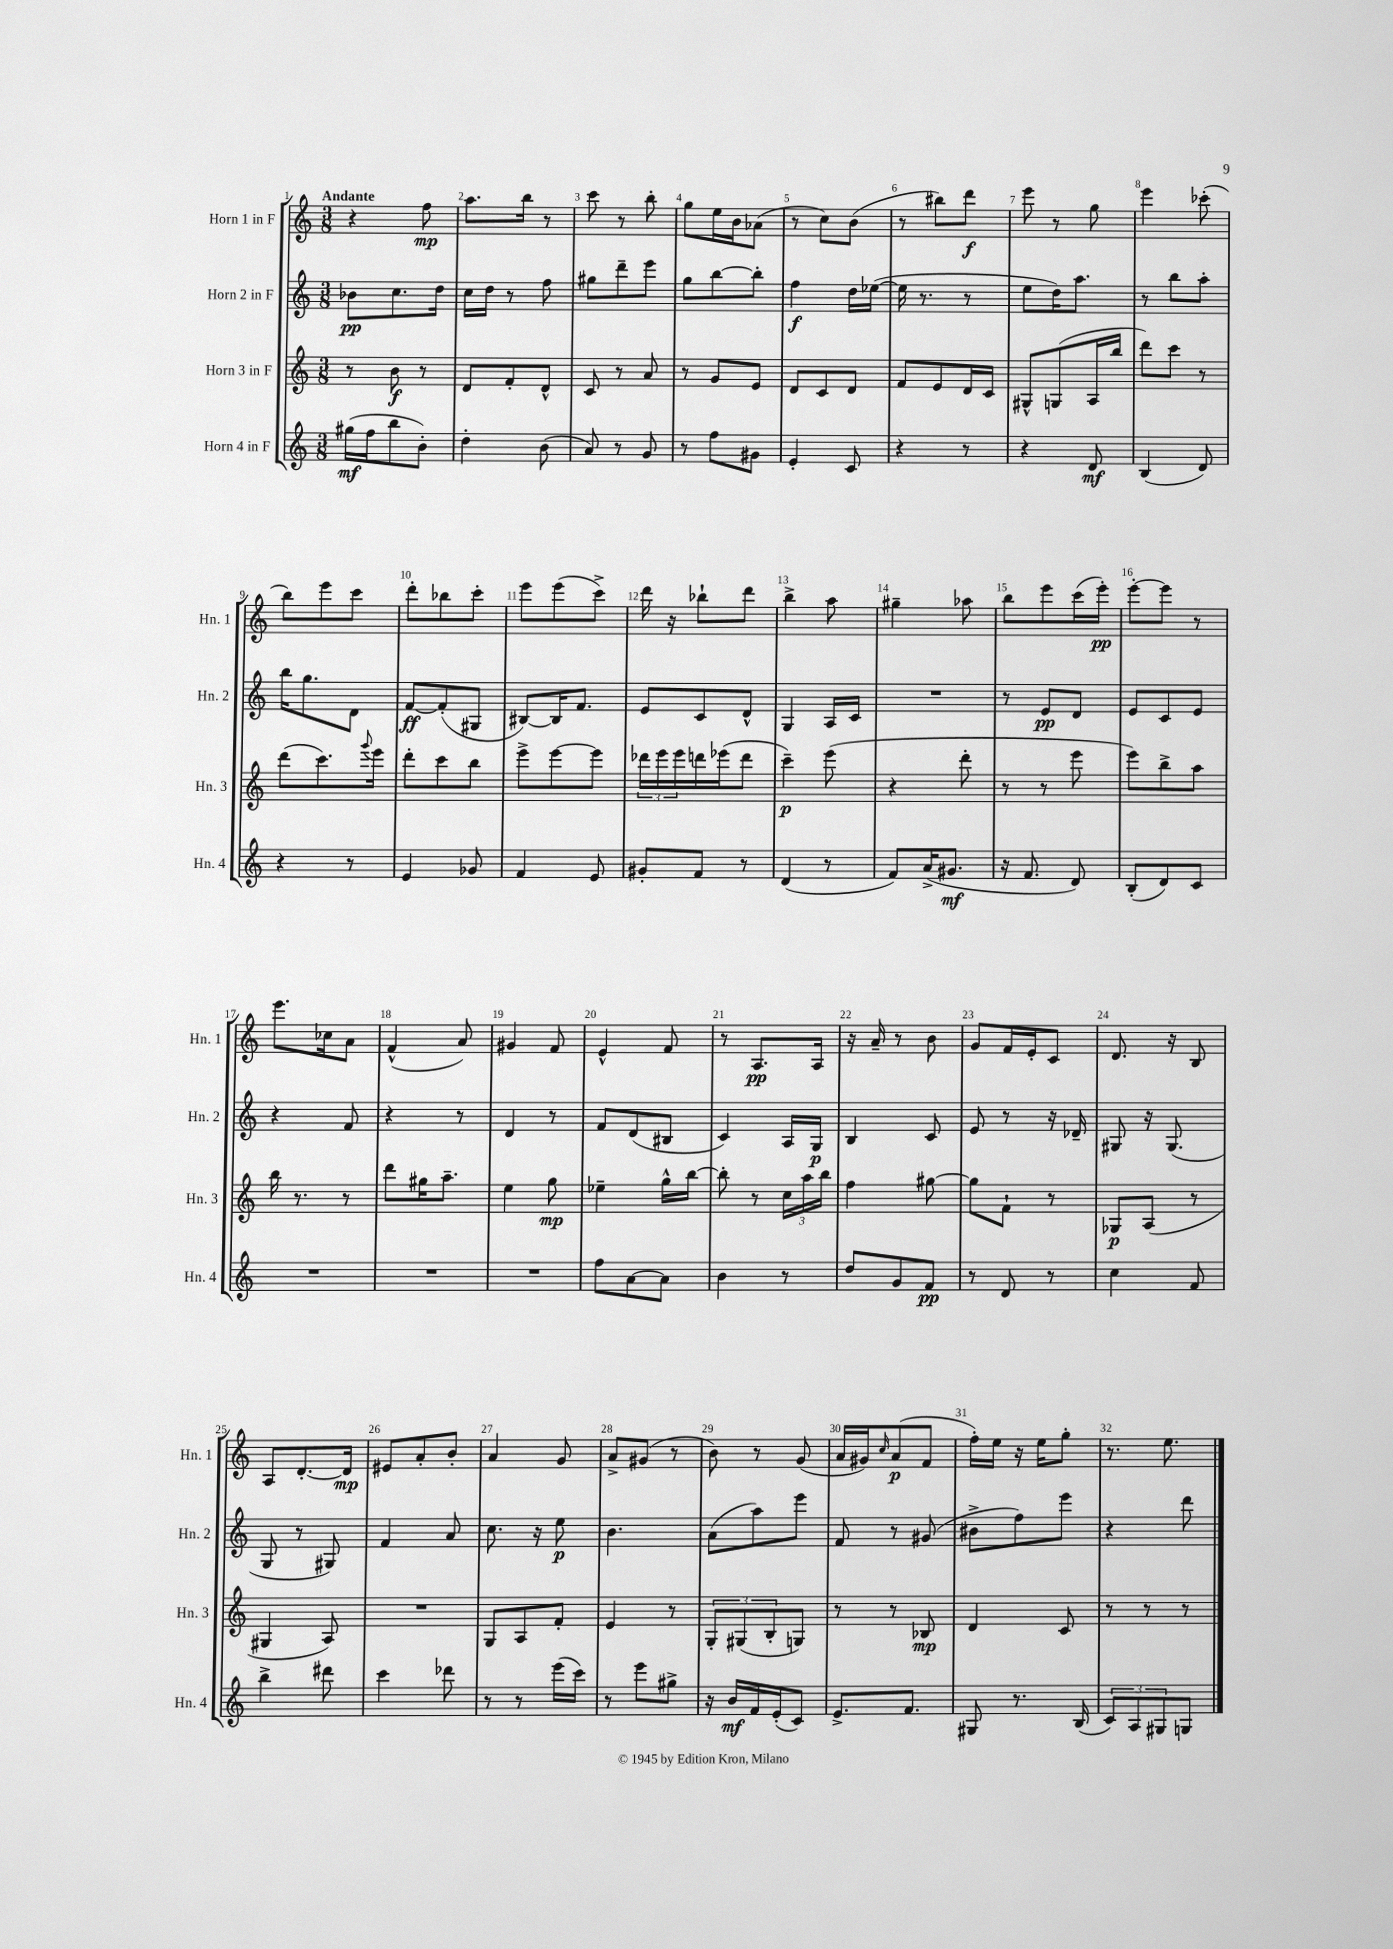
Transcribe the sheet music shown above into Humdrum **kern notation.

**kern	**dynam	**kern	**dynam	**kern	**dynam	**kern	**dynam
*part4	*part4	*part3	*part3	*part2	*part2	*part1	*part1
*staff4	*staff4	*staff3	*staff3	*staff2	*staff2	*staff1	*staff1
*I"Horn 4 in F	*	*I"Horn 3 in F	*	*I"Horn 2 in F	*	*I"Horn 1 in F	*
*I'Hn. 4	*	*I'Hn. 3	*	*I'Hn. 2	*	*I'Hn. 1	*
*clefG2	*	*clefG2	*	*clefG2	*	*clefG2	*
*k[]	*	*k[]	*	*k[]	*	*k[]	*
*M3/8	*	*M3/8	*	*M3/8	*	*M3/8	*
=1	=1	=1	=1	=1	=1	=1	=1
!	!	!	!	!	!	!LO:TX:a:B:t=Andante	!
(16gg#X\LL	mf	8r	.	8b-X\L	pp	4r	.
16ff\J	.	.	.	.	.	.	.
8bb\	.	8b\	f	8.cc\	.	.	.
8b'\J)	.	8r	.	.	.	8ff\	mp
.	.	.	.	16dd\Jk	.	.	.
=2	=2	=2	=2	=2	=2	=2	=2
4dd'\	.	8d/L	.	16cc\LL	.	8.aa\L	.
.	.	.	.	16dd\JJ	.	.	.
.	.	8f'/	.	8r	.	.	.
.	.	.	.	.	.	16bb\Jk	.
(8b\	.	8d^^/J	.	8ff\	.	8r	.
=3	=3	=3	=3	=3	=3	=3	=3
8a/)	.	8c/	.	8gg#X\L	.	8ccc\	.
8r	.	8r	.	8ddd~\	.	8r	.
8g/	.	8a/	.	8eee\J	.	8bb'\	.
=4	=4	=4	=4	=4	=4	=4	=4
8r	.	8r	.	8gg\L	.	8gg\L	.
8ff\L	.	8g/L	.	[8bb\	.	16ee\L	.
.	.	.	.	.	.	16b\J	.
8g#X\J	.	8e/J	.	8bb'\J]	.	(8a-X\J	.
=5	=5	=5	=5	=5	=5	=5	=5
4e'/	.	8d/L	.	4ff\	f	8r	.
.	.	8c/	.	.	.	8cc\L)	.
8c/	.	8d/J	.	16dd\LL	.	(8b\J	.
.	.	.	.	([16ee-X\JJ	.	.	.
=6	=6	=6	=6	=6	=6	=6	=6
4r	.	8f/L	.	16ee-\]	.	8r	.
.	.	.	.	8.r	.	.	.
.	.	8e/	.	.	.	8bb#X\L)	.
8r	.	16d/L	.	8r	.	8ddd\J	f
.	.	16c/JJ	.	.	.	.	.
=7	=7	=7	=7	=7	=7	=7	=7
4r	.	8G#X^^/L	.	8ee\L	.	8eee\	.
.	.	(8Gn/	.	16dd\K)	.	8r	.
.	.	.	.	8.aa\J	.	.	.
8d/	mf	16A/L	.	.	.	8gg\	.
.	.	16bb/JJ	.	.	.	.	.
=8	=8	=8	=8	=8	=8	=8	=8
(4B/	.	8ddd\L)	.	8r	.	4eee\	.
.	.	8ccc\J	.	8bb\L	.	.	.
8d/)	.	8r	.	8aa'\J	.	(8ccc-X'\	.
!!LO:LB:g=z
=9	=9	=9	=9	=9	=9	=9	=9
4r	.	(8ddd\L	.	16bb\KL	.	8bb\L)	.
.	.	.	.	8.gg\	.	.	.
.	.	8.ccc\)	.	.	.	8eee\	.
8r	.	.	.	8d\J	.	8ccc\J	.
.	.	8qqggg/	.	.	.	.	.
.	.	16eee\Jk	.	.	.	.	.
=10	=10	=10	=10	=10	=10	=10	=10
4e/	.	8ddd'\L	.	[8f/L	ff	8ddd'\L	.
.	.	8ccc\	.	(8f'/]	.	8bb-X\	.
8g-X/	.	8bb\J	.	8G#X/J	.	8ccc'\J	.
=11	=11	=11	=11	=11	=11	=11	=11
4f/	.	8eee^\L	.	[8B#X/L)	.	8eee\L	.
.	.	[8eee\	.	16B#/K]	.	(8eee\	.
.	.	.	.	8.f/J	.	.	.
8e/	.	8eee\J]	.	.	.	8ccc^\J)	.
=12	=12	=12	=12	=12	=12	=12	=12
8g#X'/L	.	24ddd-X\LL	.	8e/L	.	16ddd\	.
.	.	24eee\	.	.	.	.	.
.	.	.	.	.	.	16r	.
.	.	24eee\	.	.	.	.	.
8f/J	.	16dddn\	.	8c/	.	8bb-X`\L	.
.	.	(16eee-X\J	.	.	.	.	.
8r	.	8ddd\J	.	8d^^/J	.	8ddd\J	.
=13	=13	=13	=13	=13	=13	=13	=13
(4d/	.	4ccc~\)	p	4G/	.	4bb^\	.
8r	.	(8eee\	.	16A/LL	.	8aa\	.
.	.	.	.	16c/JJ	.	.	.
=14	=14	=14	=14	=14	=14	=14	=14
8f/L)	.	4r	.	4.r	.	4gg#X~\	.
(16a^/K	.	.	.	.	.	.	.
8.g#X/J	mf	.	.	.	.	.	.
.	.	8ddd'\	.	.	.	8aa-X\	.
=15	=15	=15	=15	=15	=15	=15	=15
16r	.	8r	.	8r	.	8bb\L	.
8.f/	.	.	.	.	.	.	.
.	.	8r	.	8e/L	pp	8eee\	.
8d/)	.	8eee\	.	8d/J	.	(16ccc\L	.
.	.	.	.	.	.	16eee'\JJ)	pp
=16	=16	=16	=16	=16	=16	=16	=16
(8B'/L	.	8eee\L)	.	8e/L	.	[8eee'\L	.
8d/)	.	8bb^\	.	8c/	.	8eee\J]	.
8c/J	.	8aa\J	.	8e/J	.	8r	.
!!LO:LB:g=z
=17	=17	=17	=17	=17	=17	=17	=17
4.r	.	16bb\	.	4r	.	8.eee\L	.
.	.	8.r	.	.	.	.	.
.	.	.	.	.	.	16cc-X\k	.
.	.	8r	.	8f/	.	8a\J	.
=18	=18	=18	=18	=18	=18	=18	=18
4.r	.	8ddd\L	.	4r	.	(4f^^/	.
.	.	16gg#X\K	.	.	.	.	.
.	.	8.aa~\J	.	.	.	.	.
.	.	.	.	8r	.	8a/)	.
=19	=19	=19	=19	=19	=19	=19	=19
4.r	.	4ee\	.	4d/	.	4g#X/	.
.	.	8gg\	mp	8r	.	8f/	.
=20	=20	=20	=20	=20	=20	=20	=20
8ff\L	.	4ee-X~\	.	8f/L	.	4e^^/	.
[8a\	.	.	.	(8d/	.	.	.
8a\J]	.	16gg^^\LL	.	8B#X/J	.	8f/	.
.	.	[16bb\JJ	.	.	.	.	.
=21	=21	=21	=21	=21	=21	=21	=21
4b\	.	8bb'\]	.	4c/)	.	8r	.
.	.	8r	.	.	.	8.A/L	pp
8r	.	24cc\LL	.	16A/LL	.	.	.
.	.	24aa\	.	.	.	.	.
.	.	.	.	16G/JJ	p	16A/Jk	.
.	.	24bb\JJ	.	.	.	.	.
=22	=22	=22	=22	=22	=22	=22	=22
8dd/L	.	4ff\	.	4B/	.	16r	.
.	.	.	.	.	.	16a~/	.
8g/	.	.	.	.	.	8r	.
8f/J	pp	[8gg#X\	.	8c/	.	8b\	.
=23	=23	=23	=23	=23	=23	=23	=23
8r	.	8gg#\L]	.	8e/	.	8g/L	.
8d/	.	8f`\J	.	8r	.	16f/L	.
.	.	.	.	.	.	16e'/J	.
8r	.	8r	.	16r	.	8c/J	.
.	.	.	.	16d-X~/	.	.	.
=24	=24	=24	=24	=24	=24	=24	=24
4cc\	.	8G-X/L	p	8G#X/	.	8.d/	.
.	.	(8A/J	.	16r	.	.	.
.	.	.	.	(8.G#/	.	16r	.
8f/	.	8r	.	.	.	8B/	.
!!LO:LB:g=z
=25	=25	=25	=25	=25	=25	=25	=25
4bb^\	.	4G#X/	.	8G/	.	8A/L	.
.	.	.	.	8r	.	[8.d'/	.
8ddd#X\	.	8A/)	.	8G#X/)	.	.	.
.	.	.	.	.	.	16d/Jk]	mp
=26	=26	=26	=26	=26	=26	=26	=26
4ccc\	.	4.r	.	4f/	.	8e#X/L	.
.	.	.	.	.	.	8a'/	.
8ddd-X\	.	.	.	8a/	.	8b'/J	.
=27	=27	=27	=27	=27	=27	=27	=27
8r	.	8G/L	.	8.cc\	.	4a/	.
8r	.	8A/	.	.	.	.	.
.	.	.	.	16r	.	.	.
(16eee\LL	.	8f'/J	.	8ee\	p	8g/	.
16ccc\JJ)	.	.	.	.	.	.	.
=28	=28	=28	=28	=28	=28	=28	=28
8r	.	4e/	.	4.b\	.	8a^/L	.
8eee\L	.	.	.	.	.	(8g#X/J	.
8gg#X^\J	.	8r	.	.	.	8r	.
=29	=29	=29	=29	=29	=29	=29	=29
16r	.	12G'/L	.	(8a\L	.	8b\)	.
16b/LL	mf	.	.	.	.	.	.
.	.	(12G#X/	.	.	.	.	.
16f/	.	.	.	8aa\)	.	8r	.
.	.	12B'/	.	.	.	.	.
(16e'/J	.	.	.	.	.	.	.
8c/J)	.	8Gn/J)	.	8eee\J	.	(8g/	.
=30	=30	=30	=30	=30	=30	=30	=30
8.e^/L	.	8r	.	8f/	.	16a/LL	.
.	.	.	.	.	.	16g#X/J)	.
.	.	.	.	.	.	16qqcc/	.
.	.	8r	.	8r	.	(8a/	p
8.f/J	.	.	.	.	.	.	.
.	.	8B-X/	mp	(8g#X/	.	8f/J	.
=31	=31	=31	=31	=31	=31	=31	=31
8G#X/	.	4d/	.	8b#X^\L	.	16ff'\LL)	.
.	.	.	.	.	.	16ee\JJ	.
8.r	.	.	.	8ff\)	.	16r	.
.	.	.	.	.	.	16ee\KL	.
.	.	8c/	.	8eee\J	.	8gg'\J	.
(16B/	.	.	.	.	.	.	.
=32	=32	=32	=32	=32	=32	=32	=32
12c/L)	.	8r	.	4r	.	8.r	.
12A/	.	.	.	.	.	.	.
.	.	8r	.	.	.	.	.
12G#X/	.	.	.	.	.	.	.
.	.	.	.	.	.	8.ee\	.
8Gn/J	.	8r	.	8ddd\	.	.	.
==	==	==	==	==	==	==	==
*-	*-	*-	*-	*-	*-	*-	*-
